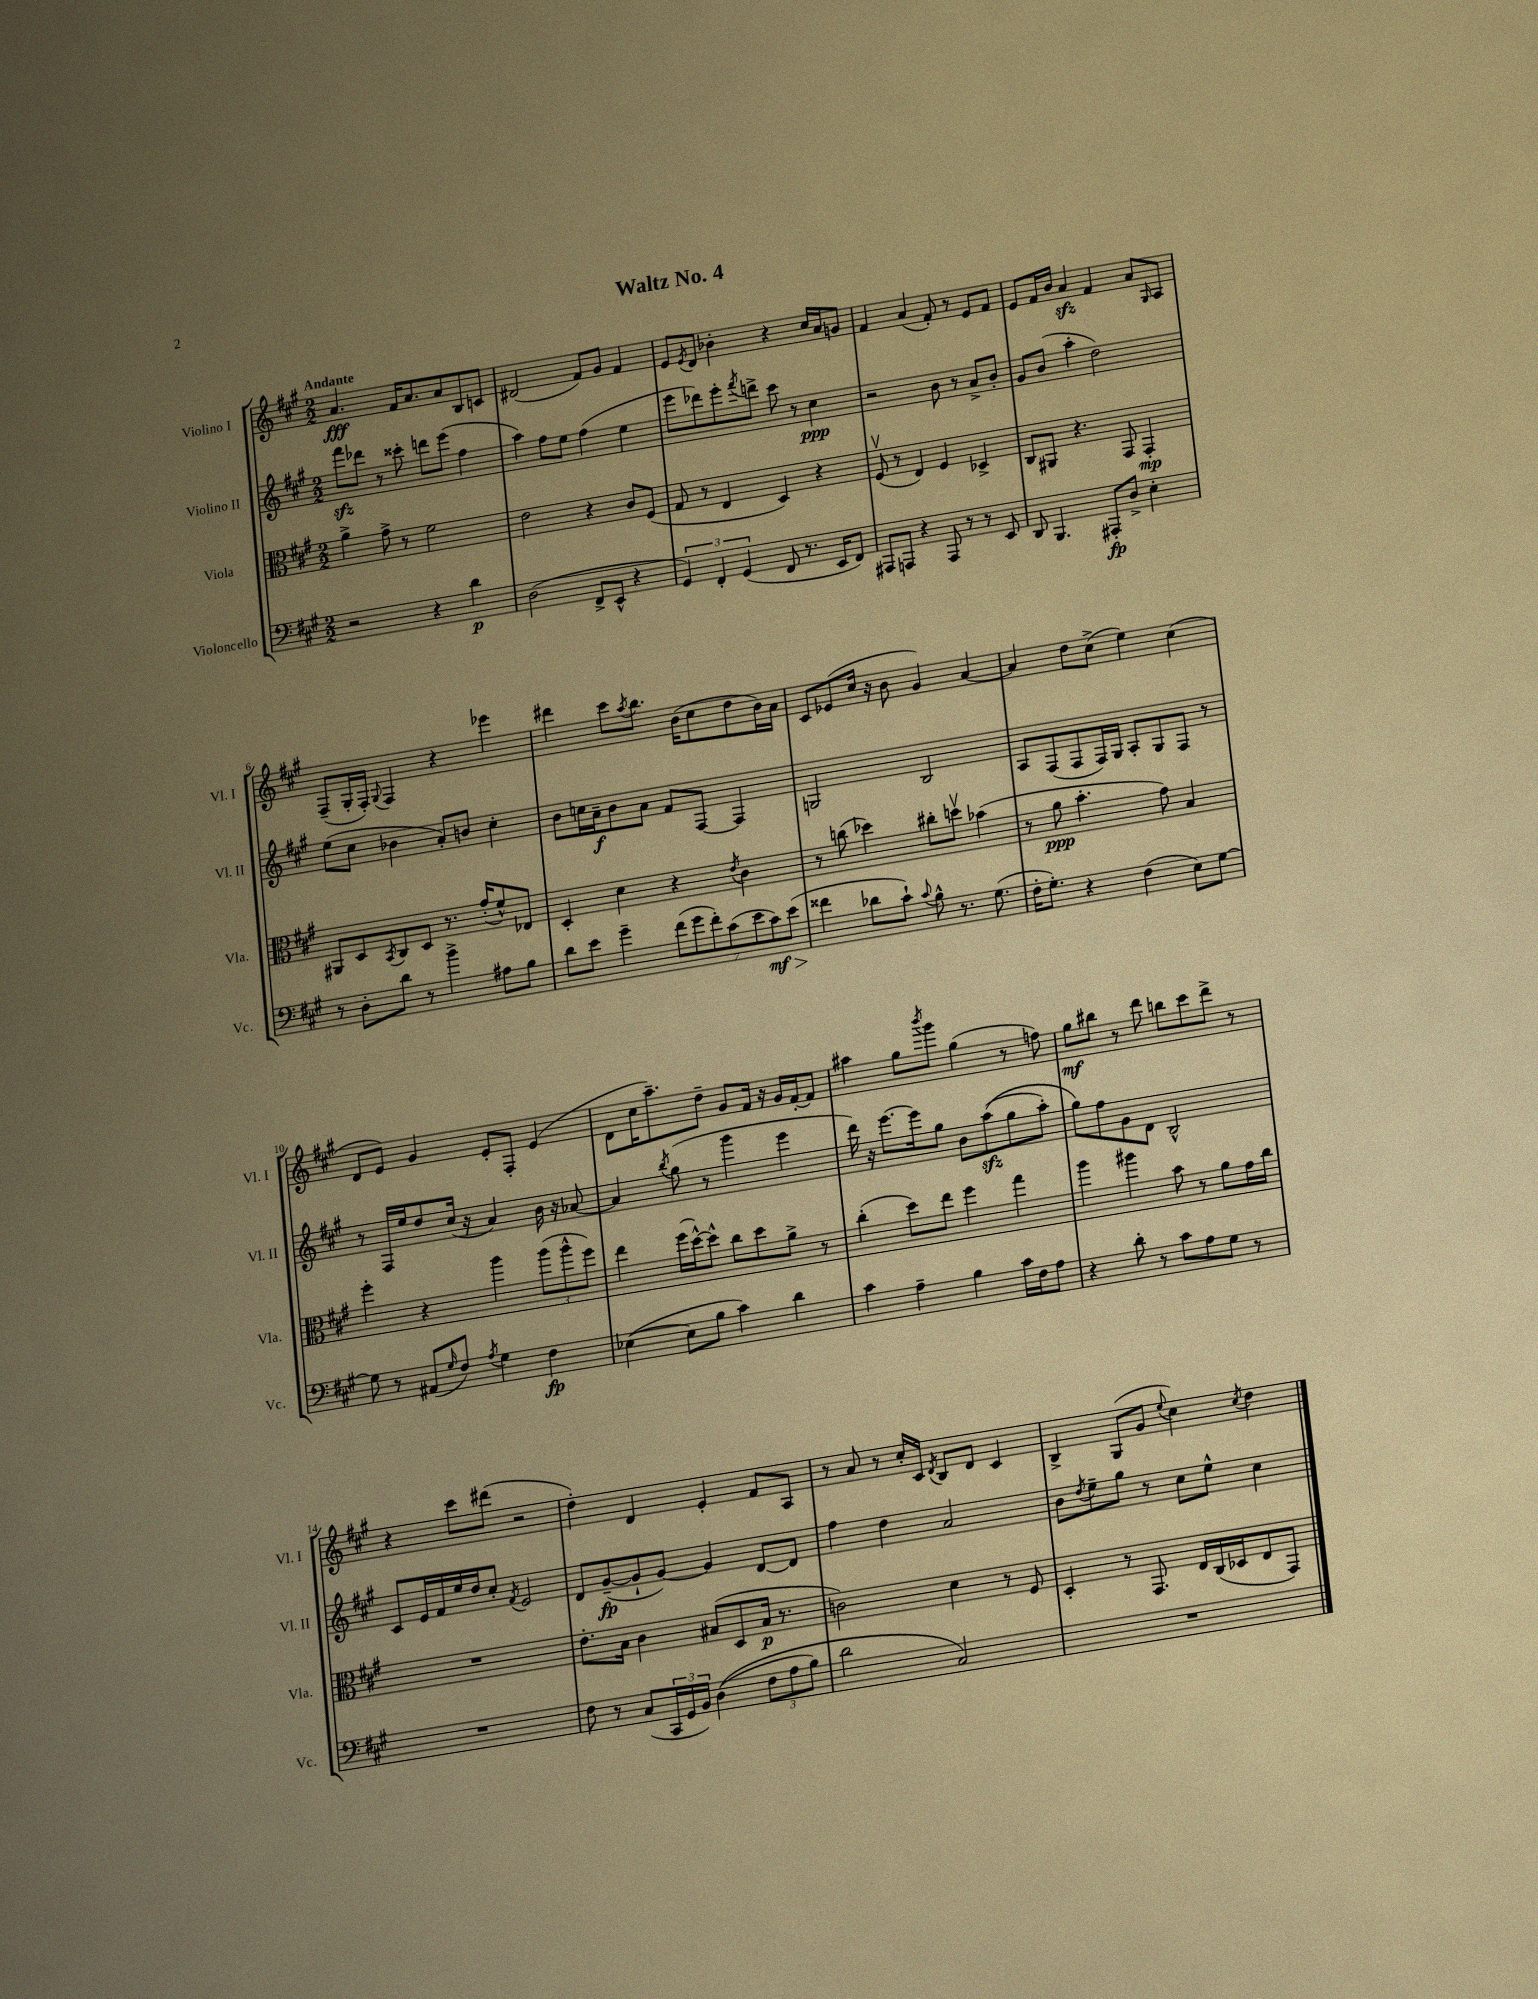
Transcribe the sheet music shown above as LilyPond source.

\header { title = "Waltz No. 4" }
<<
\new StaffGroup <<
\new Staff = "s0" \with { instrumentName = "Violino I" shortInstrumentName = "Vl. I" } {
    \clef treble \key a \major \numericTimeSignature \time 2/2 \tempo "Andante"
    a'4.\fff fis'16 a'8. a'8 b8 c'8 |
    dis'2( fis'8) gis'8 fis'4 |
    e'8 \acciaccatura { e'8 } d'8 bes'4-. r4 cis''16 a'16 g'8 |
    fis'4 a'4( fis'8-.) r8 e'8 fis'8 |
    e'8 fis'16 b'16 a'4\sfz fis'4 a'8 \grace { gis16 } a8 |
    fis8--( gis16-. fis16-.) \appoggiatura { gis8 } fis4 r4 ees'''4 |
    dis'''4 cis'''8 \acciaccatura { a''8 } b''8. b'16( cis''8 d''8 b'16) a'16 |
    cis'8 ees'8( cis''16 r16 b'8 gis'4) a'4~ |
    a'4 d''8 cis''8->( e''4) cis''4( |
    d'8 e'8) gis'4 e'8-. fis8-. e'4( |
    d'8 cis''16 a''8.--) d''8-- gis'8 fis'16 r16 gis'16 fis'16~-. fis'8 |
    ais''4 gis''8 \acciaccatura { b'''8 } gis'''8 gis''4( r8 f''8) |
    gis''8\mf bis''8 r8 d'''8 b''8 cis'''8 d'''8-> r8 |
    r4 cis'''8 dis'''8( r2 |
    d''4-.) d'4 e'4-. fis'8 a8 |
    r8 a'8 r8 cis''16-. cis'16 \acciaccatura { d'8 } b8 d'8 cis'4 |
    b4-> gis8( gis'8 \appoggiatura { e''8 } cis''4) \acciaccatura { cis''8 } d''4 \bar "|." |
}
\new Staff = "s1" \with { instrumentName = "Violino II" shortInstrumentName = "Vl. II" } {
    \clef treble \key a \major \numericTimeSignature \time 2/2
    fis'''8\sfz des'''8 r8 cisis'''8-. d'''8 e'''8( fis''4 |
    a''4) fis''8 e''8 fis''4( e''4 |
    e'''8 des'''8) e'''8-. \acciaccatura { fis'''8 } d'''8-> cis'''8 r8 cis''4\ppp |
    r2 b'8 r8 a'8-> b'8-. |
    gis'8 b'8( a''4-. d''2) |
    e''8( cis''8 bes'4 a'8-.) b'8 cis''4-. |
    b'8 c''16 a'16--\f b'8 a'8 fis'8 fis8~ fis4 |
    g2 b2 |
    a8 fis8( fis8 fis16) gis16 a8-. gis8 fis8 r8 |
    r8 fis16 e''16 d''8 cis''16( r16 a'4) b'16 r16 aes'8~ |
    aes'4 \acciaccatura { b''8 } gis''8( r8 gis'''4 e'''4 |
    d'''16) r16 e'''8.~ e'''16 gis''8 b'8 a''8\sfz(\( gis''8 a''8-.) |
    gis''8\) fis''8 gis'8 d'8 b2-^ |
    cis'8 e'16 fis'16 e''16 d''16 cis''8-. \acciaccatura { fis'8 } e'2 |
    d'8 gis'8~--\fp( gis'8-! gis'8~) gis'4 d'8~ d'8 |
    fis''4 d''4 a'2 |
    b'8 \acciaccatura { d''8 } e''8-- gis''8 r8 cis''8 e''8-^ cis''4 \bar "|." |
}
\new Staff = "s2" \with { instrumentName = "Viola" shortInstrumentName = "Vla." } {
    \clef alto \key a \major \numericTimeSignature \time 2/2
    a'4-> gis'8-> r8 fis'2 |
    e'2 r4 cis'8 fis8( |
    gis8 r8 e4 d4) r4 |
    fis8\upbow( r8 e4) fis4 des4-> |
    cis8 ais,8 r4. gis,8 gis,4-.\mp |
    ais,8 d8 \acciaccatura { b,8 } cis8 d8 r8. gis'16-.( fis'8-^) ees8 |
    d4-. d'4 r4 \acciaccatura { e'8 } cis'4 |
    r8 c''8( des''4) cis''8-. d''8\upbow bes'4( |
    r8 a'8\ppp b'4.-. gis'8) b4 |
    fis''4-. r4 a''4 \tuplet 3/2 { a''8( a''8-^ fis''8) } |
    e''4 fis''16( d''16~-^) d''8-^ cis''8 d''8 a'8-> r8 |
    cis''4-.( d''8) e''8 fis''4 gis''4 |
    a''4 ais''4 b'8 r8 a'8 gis'16 cis''16 |
    R1 |
    e'8.-. b16 cis'4 bis8( d8 bis16\p r8. |
    c'2) d'4 r8 fis8 |
    d4-. r8 gis,8. e16 cis16( des16 e8 gis,8) \bar "|." |
}
\new Staff = "s3" \with { instrumentName = "Violoncello" shortInstrumentName = "Vc." } {
    \clef bass \key a \major \numericTimeSignature \time 2/2
    r2 r4 d'4\p |
    d2( fis,8-> e,8-^ r4 |
    \tuplet 3/2 { gis,4) fis,4-. gis,4( } fis,8 r8. e,16 fis,8) |
    ais,,8 a,,8 r4 a,,8 r8 r8 e,8 |
    d,8 b,,4. ais,,8-.\fp d8-> e4-. |
    r8 d8-. d'8 r8 b'4-> ais8 b8 |
    d'8 e'8 gis'4-- \tuplet 7/4 { fis'8( gis'8 fis'8-.) cis'8( e'8 cis'8\mf\>) e'8( } |
    fisis'4\! des'8 cis'8-!) \appoggiatura { cis'8 } b8-^ r8. gis8.( |
    fis16-. gis8.-.) r4 fis4( e8) gis8~ |
    gis8 r8 ais,8( \grace { gis16 } fis8) \acciaccatura { a8 } gis4 fis4\fp |
    ees4~( ees8 b8 cis'4) d'4 |
    cis'4 a4-- b4 cis'16 fis16 a8 |
    r4 d'8-. r8 cis'8 a8 gis8 r8 |
    R1 |
    fis8 r8 cis8( \tuplet 3/2 { cis,16 gis,16 b,16) } d4(\( \tuplet 3/2 { fis8 a8 b8) } |
    d'2 cis2\) |
    R1 \bar "|." |
}
>>
>>
